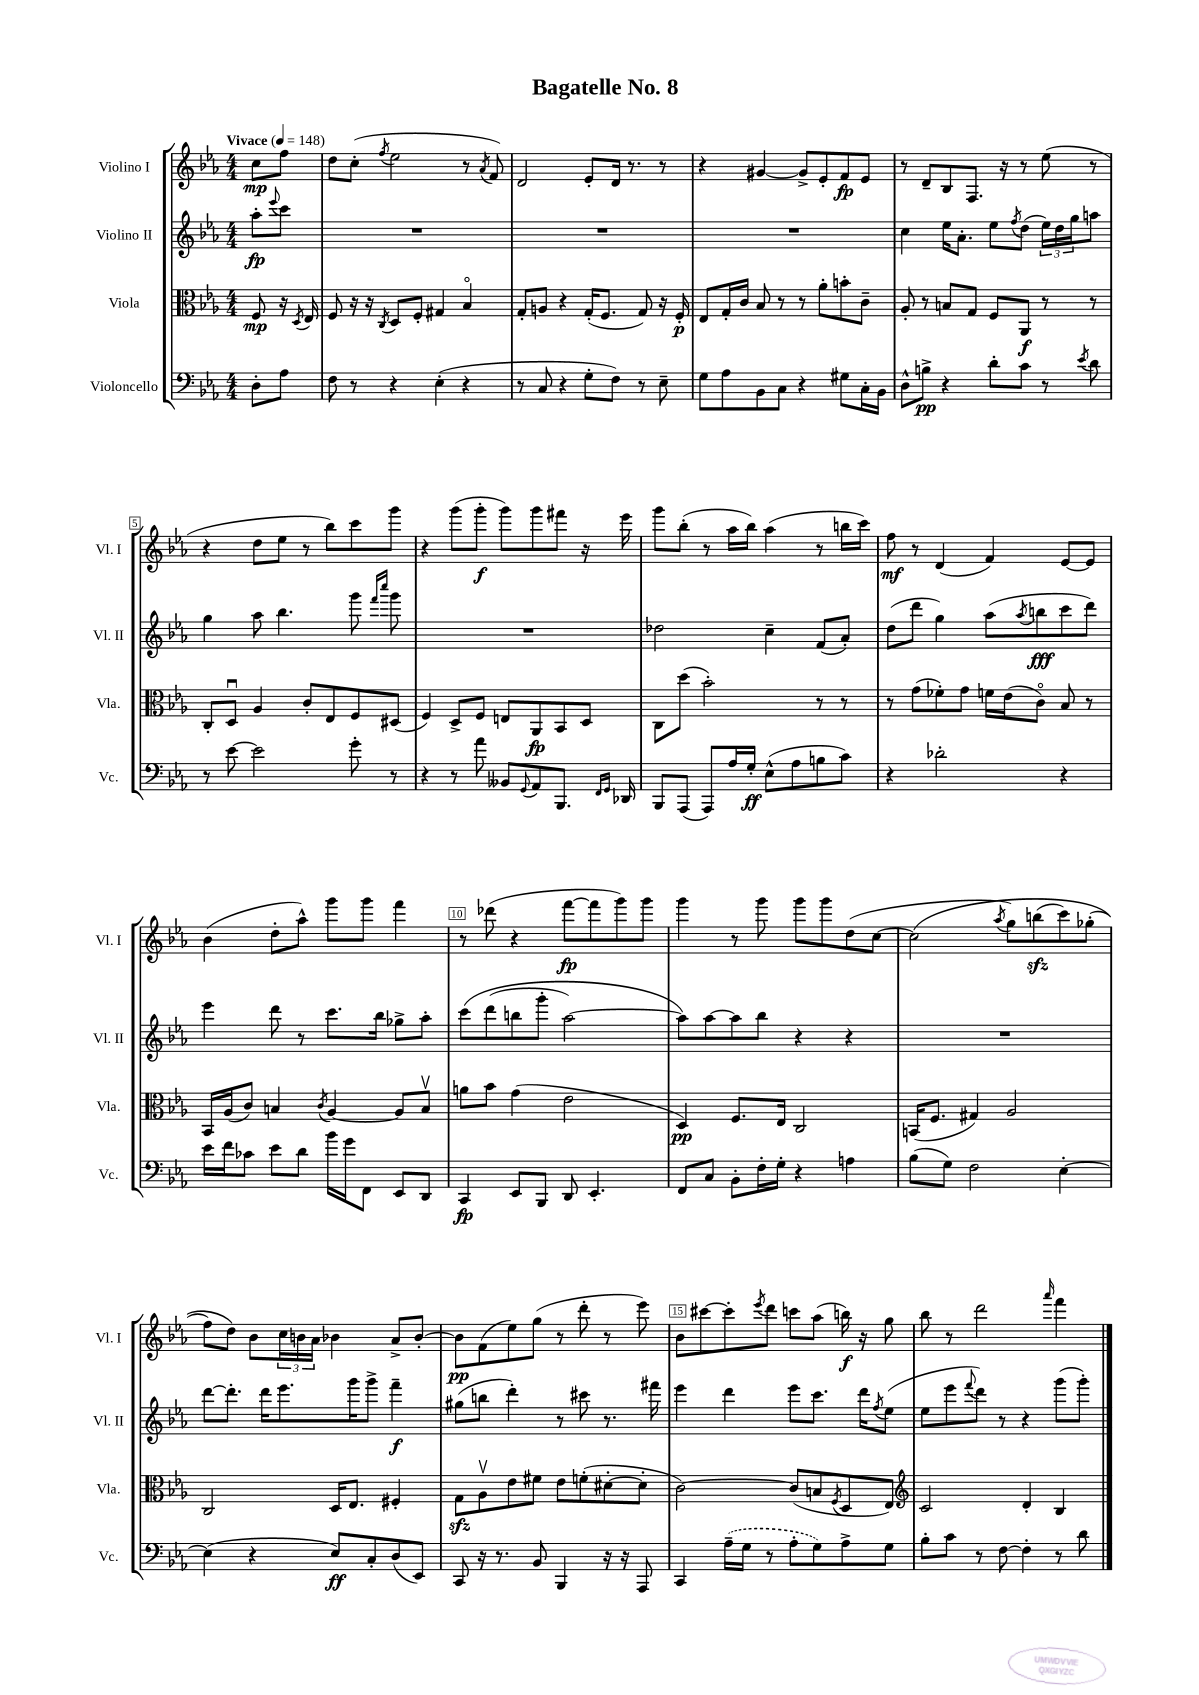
\header { title = "Bagatelle No. 8" }
<<
\new StaffGroup <<
\new Staff = "s0" \with { instrumentName = "Violino I" shortInstrumentName = "Vl. I" } {
    \clef treble \key ees \major \numericTimeSignature \time 4/4 \partial 4 \tempo "Vivace" 4 = 148
    c''8\mp f''8 |
    d''8 c''8-.( \acciaccatura { f''8 } ees''2 r8 \acciaccatura { aes'8 } f'8) |
    d'2 ees'8-. d'16 r8. r8 |
    r4 gis'4~ gis'8-> ees'8-. f'8\fp ees'8 |
    r8 d'8-- bes8 f8. r16 r8 ees''8( r8 |
    r4 d''8 ees''8 r8 bes''8) c'''8 g'''8 |
    r4 g'''8( g'''8-.\f g'''8) g'''8 fis'''8 r16 ees'''16 |
    g'''8 bes''8-.( r8 aes''16 bes''16) aes''4( r8 b''16 c'''16) |
    f''8\mf r8 d'4( f'4) ees'8~ ees'8 |
    bes'4( d''8-. aes''8-^) g'''8 g'''8 f'''4 |
    r8 des'''8( r4 f'''8~\fp f'''8 g'''8) g'''8 |
    g'''4 r8 g'''8 g'''8 g'''8 d''8( c''8~ |
    c''2\( \acciaccatura { aes''8 } g''8) b''8\sfz( c'''8) ges''8-.( |
    f''8) d''8\) bes'8 \tuplet 3/2 { c''16 b'16 aes'16 } bes'4 aes'8-> bes'8~-. |
    bes'8\pp f'8( ees''8) g''8( r8 d'''8-. r8 ees'''8) |
    bes'8 cis'''8~ cis'''8-. \acciaccatura { ees'''8 } d'''8 c'''8 aes''8( b''16\f) r16 g''8 |
    bes''8 r8 d'''2 \grace { aes'''16 } f'''4 \bar "|." |
}
\new Staff = "s1" \with { instrumentName = "Violino II" shortInstrumentName = "Vl. II" } {
    \clef treble \key ees \major \numericTimeSignature \time 4/4 \partial 4
    aes''8-.\fp \appoggiatura { ees'''8 } c'''8 |
    R1 |
    R1 |
    R1 |
    c''4 ees''16 aes'8.-. ees''8 \acciaccatura { f''8 } d''8( \tuplet 3/2 { ees''16) d''16 g''16 } a''8 |
    g''4 aes''8 bes''4. g'''8 \grace { f'''16 c''''16 } g'''8 |
    R1 |
    des''2 c''4-- f'8( aes'8-.) |
    d''8( d'''8 g''4) aes''8( \acciaccatura { aes''8 } b''8\fff c'''8 d'''8) |
    ees'''4 d'''8 r8 c'''8. bes''16 ges''8-> aes''8-. |
    c'''8\( d'''8( b''8 g'''8-. aes''2~) |
    aes''8\) aes''8~ aes''8 bes''8 r4 r4 |
    R1 |
    d'''8~ d'''8.-. d'''16 ees'''8. g'''16 g'''8-> f'''4--\f |
    gis''8( b''8 d'''4-.) r8 cis'''8 r8. fis'''16 |
    ees'''4 d'''4 ees'''8 c'''8. d'''16 \acciaccatura { f''8 } ees''8( |
    ees''8 ees'''8 \appoggiatura { f'''8 } d'''8) r8 r4 g'''8( g'''8-.) \bar "|." |
}
\new Staff = "s2" \with { instrumentName = "Viola" shortInstrumentName = "Vla." } {
    \clef alto \key ees \major \numericTimeSignature \time 4/4 \partial 4
    f8\mp r16 \acciaccatura { d8 } ees16 |
    f8 r16 r16 \acciaccatura { c8 } d8 f8-. gis4 bes4\flageolet |
    g8-. a8 r4 g16-.( f8. g8) r16 f16-.\p |
    ees8 g16-. c'16 bes8 r8 r8 aes'8-. b'8-. c'8-- |
    aes8-. r8 b8 g8 f8 aes,8\f r8 r8 |
    c8-. d8\downbow aes4 c'8-. ees8 f8 dis8( |
    f4) d8-> f8 e8 aes,8\fp bes,8 d8 |
    c8 d''8( bes'2-.) r8 r8 |
    r8 g'8( fes'8-.) g'8 f'16 ees'16( c'8\flageolet) bes8 r8 |
    bes,16 aes16( c'8) b4 \acciaccatura { c'8 } aes4~ aes8 b8\upbow |
    a'8 bes'8 g'4( ees'2 |
    d4\pp) f8. ees16 c2 |
    b,16( f8. gis4) aes2 |
    c2 d16 ees8. fis4-. |
    g8\sfz aes8\upbow ees'8 fis'8 ees'8 f'8-.( dis'8~-. dis'8-. |
    c'2~) c'8( b8 \acciaccatura { f8 } d8 ees8) |
    \clef treble c'2 d'4-. bes4 \bar "|." |
}
\new Staff = "s3" \with { instrumentName = "Violoncello" shortInstrumentName = "Vc." } {
    \clef bass \key ees \major \numericTimeSignature \time 4/4 \partial 4
    d8-. aes8 |
    f8 r8 r4 ees4-.( r4 |
    r8 c8 r4 g8-. f8) r8 ees8-- |
    g8 aes8 bes,8 c8 r4 gis8 c16-. bes,16 |
    d8-^ b8->\pp r4 d'8-. c'8 r8 \acciaccatura { ees'8 } d'8 |
    r8 ees'8~ ees'2 g'8-. r8 |
    r4 r8 aes'8 beses,8 \appoggiatura { g,8 } aes,8 bes,,8. \grace { f,16 g,16 } des,16 |
    bes,,8 aes,,8( aes,,8) aes16 g16-.\ff ees8-^( aes8 b8 c'8) |
    r4 des'2-. r4 |
    ees'16 f'16 ces'8 ees'8 d'8 bes'16 g'16 f,8 ees,8 d,8 |
    c,4\fp ees,8 bes,,8 d,8 ees,4.-. |
    f,8 c8 bes,8-. f16-. g16-. r4 a4 |
    bes8( g8) f2 ees4~-. |
    ees4( r4 ees8\ff) c8-. d8( ees,8) |
    c,8 r16 r8. bes,8 bes,,4 r16 r16 aes,,8 |
    c,4 \once \slurDashed aes16--( g16 r8 aes8-. g8) aes8-> g8 |
    bes8-. c'8 r8 f8~ f4-. r8 d'8 \bar "|." |
}
>>
>>
\layout { \context { \Score \override BarNumber.break-visibility = ##(#f #t #t) barNumberVisibility = #(every-nth-bar-number-visible 5) \override BarNumber.stencil = #(make-stencil-boxer 0.1 0.3 ly:text-interface::print) } }
